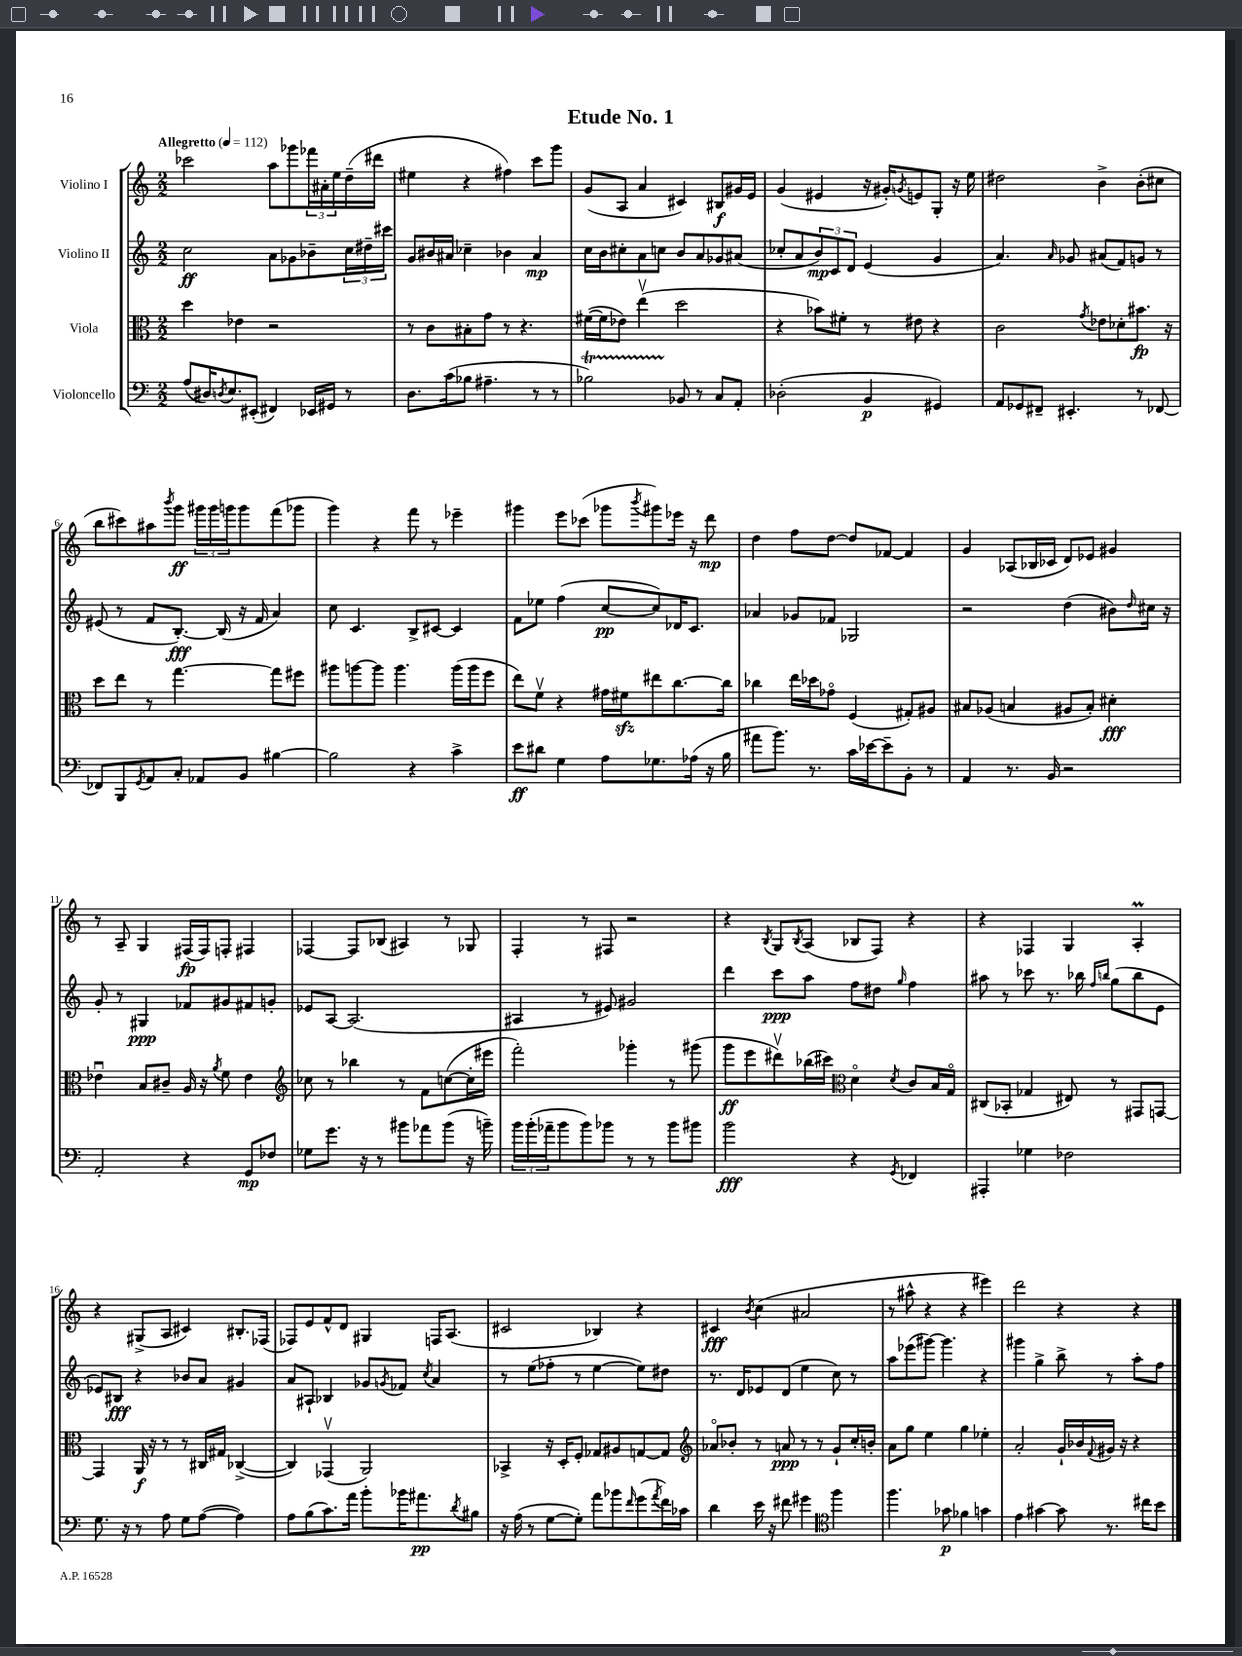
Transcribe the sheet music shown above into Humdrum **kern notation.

**kern	**dynam	**kern	**dynam	**kern	**dynam	**kern	**dynam
*part4	*part4	*part3	*part3	*part2	*part2	*part1	*part1
*staff4	*staff4	*staff3	*staff3	*staff2	*staff2	*staff1	*staff1
*I"Violoncello	*	*I"Viola	*	*I"Violino II	*	*I"Violino I	*
*clefF4	*	*clefC3	*	*clefG2	*	*clefG2	*
*k[]	*	*k[]	*	*k[]	*	*k[]	*
*M2/2	*	*M2/2	*	*M2/2	*	*M2/2	*
*MM112	*	*MM112	*	*MM112	*	*MM112	*
=1	=1	=1	=1	=1	=1	=1	=1
!	!	!	!	!	!	!LO:TX:a:B:t=Allegretto	!
(8A/L	.	4dd\	.	2cc\	ff	2ccc-X\	.
16D#X/K)	.	.	.	.	.	.	.
8qDn/	.	.	.	.	.	.	.
8.E/	.	.	.	.	.	.	.
.	.	4e-X\	.	.	.	.	.
(8EE#X'/J	.	.	.	.	.	.	.
4FF#X/)	.	2r	.	8a\L	.	8aa\L	.
.	.	.	.	8g-X\	.	8ggg-X\	.
16EE-X/LL	.	.	.	8b-X~\	.	24fff-X\L	.
.	.	.	.	.	.	24a#X'\	.
16GG#X/JJ	.	.	.	.	.	.	.
.	.	.	.	.	.	24ee\	.
8r	.	.	.	24cc\L	.	(16dd~\	.
.	.	.	.	24dd#X~\	.	.	.
.	.	.	.	.	.	16ddd#X\JJ	.
.	.	.	.	24ccc#X\JJ	.	.	.
=2	=2	=2	=2	=2	=2	=2	=2
8.D\L	.	8r	.	8g/L	.	4ee#X\	.
.	.	8c\L	.	16b#X/L	.	.	.
(16c\k	.	.	.	16a#X/JJ	.	.	.
8B-X\J	.	8B#X'\	.	4cc-X~\	.	4r	.
4.A#X~\	.	8g\J	.	.	.	.	.
.	.	8r	.	4b-X\	.	4ff#X\)	.
.	.	4.r	.	.	.	.	.
8r	.	.	.	4a#/	mp	8ccc\L	.
8r	.	.	.	.	.	8ggg\J	.
=3	=3	=3	=3	=3	=3	=3	=3
2B-XT\)	.	([16f#X\LL	.	16cc\LL	.	(8g/L	.
.	.	16f#\J]	.	16b\J	.	.	.
.	.	8e-X\J)	.	8cc#X'\	.	8A/J	.
.	.	(4eev\	.	8a\	.	4a/	.
.	.	.	.	8ccn\J	.	.	.
8BB-X/	.	2dd\	.	8b/L	.	4c#X/)	.
8r	.	.	.	8a/	.	.	.
8C/L	.	.	.	8g-X/	.	8B#X/L	f
8AA'/J	.	.	.	(8a#X/J	.	16g#X/L	.
.	.	.	.	.	.	16e/JJ	.
=4	=4	=4	=4	=4	=4	=4	=4
(2D-X'\	.	4r	.	8cc-X'/L	.	(4g/	.
.	.	.	.	8a/	.	.	.
.	.	8b-X\L)	.	12b/)	mp	4e#X/	.
.	.	.	.	12c/	.	.	.
.	.	8f#X'\J	.	.	.	.	.
.	.	.	.	12d/J	.	.	.
4BB/	p	8r	.	(4e/	.	16r	.
.	.	.	.	.	.	16g#X'/KL)	.
.	.	.	.	.	.	8qgn/	.
.	.	8e#X\	.	.	.	8en/	.
4GG#X/)	.	4r	.	4g/	.	8G'/J	.
.	.	.	.	.	.	16r	.
.	.	.	.	.	.	16ee\	.
=5	=5	=5	=5	=5	=5	=5	=5
8AA/L	.	2c\	.	4.a/)	.	2dd#X\	.
8GG-X/	.	.	.	.	.	.	.
8FF#X~/J	.	.	.	.	.	.	.
.	.	.	.	16qqa/	.	.	.
4.EE#X'/	.	.	.	8g-X/	.	.	.
.	.	8qg/	.	.	.	.	.
.	.	8e-X\L	.	(8a#X/L	.	4b^\	.
.	.	8d-X'\	.	8f/)	.	.	.
8r	.	8.b#X\J	fp	8gn/J	.	(8b'\L	.
[8FF-X/	.	.	.	8r	.	8cc#X\J	.
.	.	16r	.	.	.	.	.
!!LO:LB:g=z
=6	=6	=6	=6	=6	=6	=6	=6
8FF-X/L]	.	8dd\L	.	(8e#X/	.	8bb\L	.
8BBB/	.	8ee\J	.	8r	.	8ccc#X\)	.
8qGG/	.	.	.	.	.	.	.
8AA/	.	8r	.	8f/L	.	8aa#X\	.
.	.	.	.	.	.	8qbbb/	.
8C'/J	.	[4.gg\	.	[8.B'/J)	fff	8ggg\J	ff
8AA-X/L	.	.	.	.	.	24ggg#X\LL	.
.	.	.	.	.	.	24ggg#\	.
.	.	.	.	(16B/]	.	.	.
.	.	.	.	.	.	24gggn\J	.
8BB/J	.	.	.	16r	.	8ggg\	.
.	.	.	.	16f/	.	.	.
[4B#X\	.	8gg\L]	.	4a/)	.	(8fff\	.
.	.	8ff#X\J	.	.	.	8ggg-X\J	.
=7	=7	=7	=7	=7	=7	=7	=7
2B#\]	.	8aa#X\L	.	8cc\	.	4ggg\)	.
.	.	[8aan\	.	4.c/	.	.	.
.	.	8aa\J]	.	.	.	4r	.
.	.	4.aa\	.	.	.	.	.
4r	.	.	.	8B^/L	.	8fff\	.
.	.	.	.	[8c#X/J	.	8r	.
4c^\	.	(16aa\LL	.	4c#/]	.	4eee-X~\	.
.	.	16aa\J	.	.	.	.	.
.	.	8ff\J	.	.	.	.	.
=8	=8	=8	=8	=8	=8	=8	=8
8e\L	ff	8ee\L)	.	8f\L	.	4ggg#X\	.
8d#X\J	.	8fv\J	.	8ee-X\J	.	.	.
4G\	.	4r	.	(4ff\	.	8eee\L	.
.	.	.	.	.	.	(8ccc-X\J	.
8A\L	.	16g#X\LL	.	[8cc/L	pp	8ggg-X\L	.
.	.	16f#Xzz\J	.	.	.	.	.
.	.	.	.	.	.	8qbbb/	.
8.G-X\	.	8ee#X\	.	8cc/])	.	8ggg#X\)	.
.	.	[8.cc\	.	16d-X/K	.	16eee-X\Jk	.
(16A-X\Jk	.	.	.	8.c/J	.	16r	.
16r	.	.	.	.	.	8ddd\	mp
16B\	.	16cc\Jk]	.	.	.	.	.
=9	=9	=9	=9	=9	=9	=9	=9
8a#X\L	.	4cc-X\	.	4a-X/	.	4dd\	.
8.b\J)	.	.	.	.	.	.	.
.	.	16ee\LL	.	8g-X/L	.	8ff\L	.
8.r	.	16dd-X\J	.	.	.	.	.
.	.	8g-X\J	.	8f-X/J	.	[8dd\J	.
16c\LL	.	(4F/	.	2G-X/	.	8dd/L]	.
[16e-X\J	.	.	.	.	.	.	.
8e-~\]	.	.	.	.	.	[8f-X/J	.
8BB'\J	.	8G#X'/L)	.	.	.	4f-/]	.
8r	.	8A#X/J	.	.	.	.	.
=10	=10	=10	=10	=10	=10	=10	=10
4AA/	.	8B#X/L	.	2r	.	4g/	.
.	.	(8A-X/J	.	.	.	.	.
8.r	.	4Bn/	.	.	.	(8A-X/L	.
.	.	.	.	.	.	16B-X/L	.
16BB/	.	.	.	.	.	16c-X/JJ	.
2r	.	8A#X/L	.	(4dd\	.	8d/L)	.
.	.	8B'/J)	.	.	.	8e-X/J	.
.	.	4d#X'\	fff	8b#X\L)	.	4g#X/	.
.	.	.	.	16qqdd/	.	.	.
.	.	.	.	16cc#X\Jk	.	.	.
.	.	.	.	16r	.	.	.
!!LO:LB:g=z
=11	=11	=11	=11	=11	=11	=11	=11
2AA'/	.	4e-Xu\	.	8g'/	.	8r	.
.	.	.	.	8r	.	8A~/	.
.	.	8B/L	.	4G#X/	ppp	4G/	.
.	.	8c#X~/J	.	.	.	.	.
4r	.	16A/	.	8f-X/L	.	(16F#X/LL	fp
.	.	16r	.	.	.	16F#/J)	.
.	.	8qa/	.	.	.	.	.
.	.	8f\	.	8g#X/	.	8Fn'/J	.
8GG/L	mp	4e-\	.	8f#X/	.	4F#X/	.
8F-X/J	.	.	.	8gn'/J	.	.	.
=12	=12	=12	=12	=12	=12	=12	=12
*	*	*clefG2	*	*	*	*	*
8G-X\L	.	8cc-X\	.	8e-X/L	.	[4F-X/	.
8.g\J	.	8r	.	[8A/J	.	.	.
.	.	4bb-X\	.	(2.A/]	.	8F-/L]	.
16r	.	.	.	.	.	.	.
8r	.	.	.	.	.	(8B-X/J	.
8b#X\L	.	8r	.	.	.	4A#X/)	.
8a-X\	.	8f\L	.	.	.	.	.
(8b#\J	.	([8ccn\	.	.	.	8r	.
16r	.	16cc'\L]	.	.	.	8G-X/	.
16bn~\)	.	16eee#X\JJ	.	.	.	.	.
=13	=13	=13	=13	=13	=13	=13	=13
24b\LL	.	2fff'\)	.	4A#X/	.	4F'/	.
(24b'\	.	.	.	.	.	.	.
24a-X~\J	.	.	.	.	.	.	.
8b\	.	.	.	.	.	.	.
8b\)	.	.	.	8r	.	8r	.
8b-X\J	.	.	.	8e#X/)	.	8F#X/	.
8r	.	4ggg-X'\	.	2g#X/	.	2r	.
8r	.	.	.	.	.	.	.
8b-\L	.	8r	.	.	.	.	.
8b#X\J	.	(8ggg#X\	.	.	.	.	.
=14	=14	=14	=14	=14	=14	=14	=14
2b\	fff	8ggg\L	ff	4ddd\	.	4r	.
.	.	8eee\	.	.	.	.	.
.	.	.	.	.	.	8qB/	.
.	.	8ddd#Xv\)	.	8ccc\L	ppp	8G/L	.
.	.	.	.	.	.	8qB/	.
.	.	(16bb-X\L	.	8aa\J	.	(8A/J	.
.	.	16ccc#X\JJ)	.	.	.	.	.
*	*	*clefC3	*	*	*	*	*
4r	.	4d\	.	8ff\L	.	8B-X/L	.
.	.	.	.	8dd#X\J	.	8F/J)	.
8qGG/	.	8qd/	.	16qqgg/	.	.	.
4FF-X/	.	8c/L	.	4ff\	.	4r	.
.	.	16B/L	.	.	.	.	.
.	.	16G/JJ	.	.	.	.	.
=15	=15	=15	=15	=15	=15	=15	=15
4AAA#X'/	.	(8C#X/L	.	8aa#X\	.	4r	.
.	.	8BB-X'/J	.	8r	.	.	.
4G-X\	.	4G-X/	.	8ccc-X\	.	4F-X/	.
.	.	.	.	8.r	.	.	.
2F-X\	.	8E#X/)	.	.	.	4G/	.
.	.	.	.	16bb-X\	.	.	.
.	.	.	.	16qqff/LL	.	.	.
.	.	.	.	16qqbbn/JJ	.	.	.
.	.	8r	.	(8gg\L	.	.	.
.	.	8GG#X/L	.	8bb\	.	4AM'/	.
.	.	[8GGn/J	.	8e\J	.	.	.
!!LO:LB:g=z
=16	=16	=16	=16	=16	=16	=16	=16
8.G\	.	4GG/]	.	8e-X/L)	.	4r	.
.	.	.	.	8B#X/J	fff	.	.
16r	.	.	.	.	.	.	.
8r	.	16AA/	f	4r	.	(8G#X^/L	.
.	.	16r	.	.	.	.	.
8A\	.	8r	.	.	.	8A/J	.
8G\L	.	8r	.	8b-X/L	.	4c#X/)	.
([8A\J	.	16C#X/LL	.	8a/J	.	.	.
.	.	16G#X/JJ	.	.	.	.	.
4A\])	.	([4C-X^/	.	4g#X/	.	8.B#X'/L	.
.	.	.	.	.	.	(16F-X/Jk	.
=17	=17	=17	=17	=17	=17	=17	=17
8A\L	.	4C-/])	.	8a/L	.	8F-X/L)	.
(8B\	.	.	.	8A#X`/J	.	8e/	.
8.c\)	.	(4GG-Xv/	.	4B-X/	.	8f^^/	.
.	.	.	.	.	.	8d/J	.
16a\Jk	.	.	.	.	.	.	.
8b'\L	.	2AA/)	.	8g-X/L	.	4G#X/	.
.	.	.	.	8qgn/	.	.	.
16b-X\K	.	.	.	8f-X/J	.	.	.
8.a#X\	pp	.	.	.	.	.	.
.	.	.	.	8qcc/	.	.	.
.	.	.	.	4a/	.	16Fn/KL	.
.	.	.	.	.	.	(8.A/J	.
8qd/	.	.	.	.	.	.	.
8B#X\J	.	.	.	.	.	.	.
=18	=18	=18	=18	=18	=18	=18	=18
16r	.	4BB-X^/	.	8r	.	2c#X/	.
(16A\	.	.	.	.	.	.	.
8r	.	.	.	(8ee\L	.	.	.
[8G\L	.	16r	.	8ff-X'\J	.	.	.
.	.	16D'/KL	.	.	.	.	.
8G'\J])	.	8F'/J	.	8r	.	.	.
8a\L	.	8G-X/L	.	[4ee\	.	4B-X/)	.
8b-X\	.	8A#X/	.	.	.	.	.
16qqf/	.	.	.	.	.	.	.
(8g\	.	[8Gn/	.	8ee\L])	.	4r	.
8qa/	.	.	.	.	.	.	.
16f\L)	.	8G/J]	.	8dd#X\J	.	.	.
16c-X\JJ	.	.	.	.	.	.	.
=19	=19	=19	=19	=19	=19	=19	=19
*	*	*clefG2	*	*	*	*	*
4d\	.	8a-X/L	.	8.r	.	4c#X/	fff
.	.	8b-X'/J	.	.	.	.	.
.	.	.	.	16d/KL	.	.	.
.	.	.	.	.	.	8qb/	.
16e\	.	8r	.	8e-X/	.	(4cc\	.
16r	.	.	.	.	.	.	.
8f#X\	.	8an/	ppp	(8d/J	.	.	.
4g#X\	.	8r	.	4ee\	.	2a#X/	.
.	.	8r	.	.	.	.	.
*clefC4	*	*	*	*	*	*	*
4ff\	.	8g`/L	.	8cc\)	.	.	.
.	.	16cc'/L	.	8r	.	.	.
.	.	16bn'/JJ	.	.	.	.	.
=20	=20	=20	=20	=20	=20	=20	=20
4.ff\	.	8a\L	.	8aa\L	.	8r	.
.	.	8gg\J	.	(8eee-X\	.	8aa#X^^\	.
.	.	4ee\	.	[8ggg#X\J)	.	4r	.
8g-X\	p	.	.	4.ggg#\]	.	.	.
4f-X\	.	4gg\	.	.	.	4r	.
4gn\	.	4ee-X'\	.	4r	.	4eee#X\)	.
=21	=21	=21	=21	=21	=21	=21	=21
4e\	.	2a'/	.	4ggg#X\	.	2ddd\	.
[4g#X\	.	.	.	4gg^\	.	.	.
8g#\]	.	16g`/LL	.	8bb^\	.	4r	.
.	.	16b-X/	.	.	.	.	.
.	.	8qqf/	.	.	.	.	.
8.r	.	16g#X/JJ	.	8r	.	.	.
.	.	16r	.	.	.	.	.
.	.	4r	.	8aa'\L	.	4r	.
16cc#X\KL	.	.	.	.	.	.	.
8b\J	.	.	.	8ff\J	.	.	.
==	==	==	==	==	==	==	==
*-	*-	*-	*-	*-	*-	*-	*-
